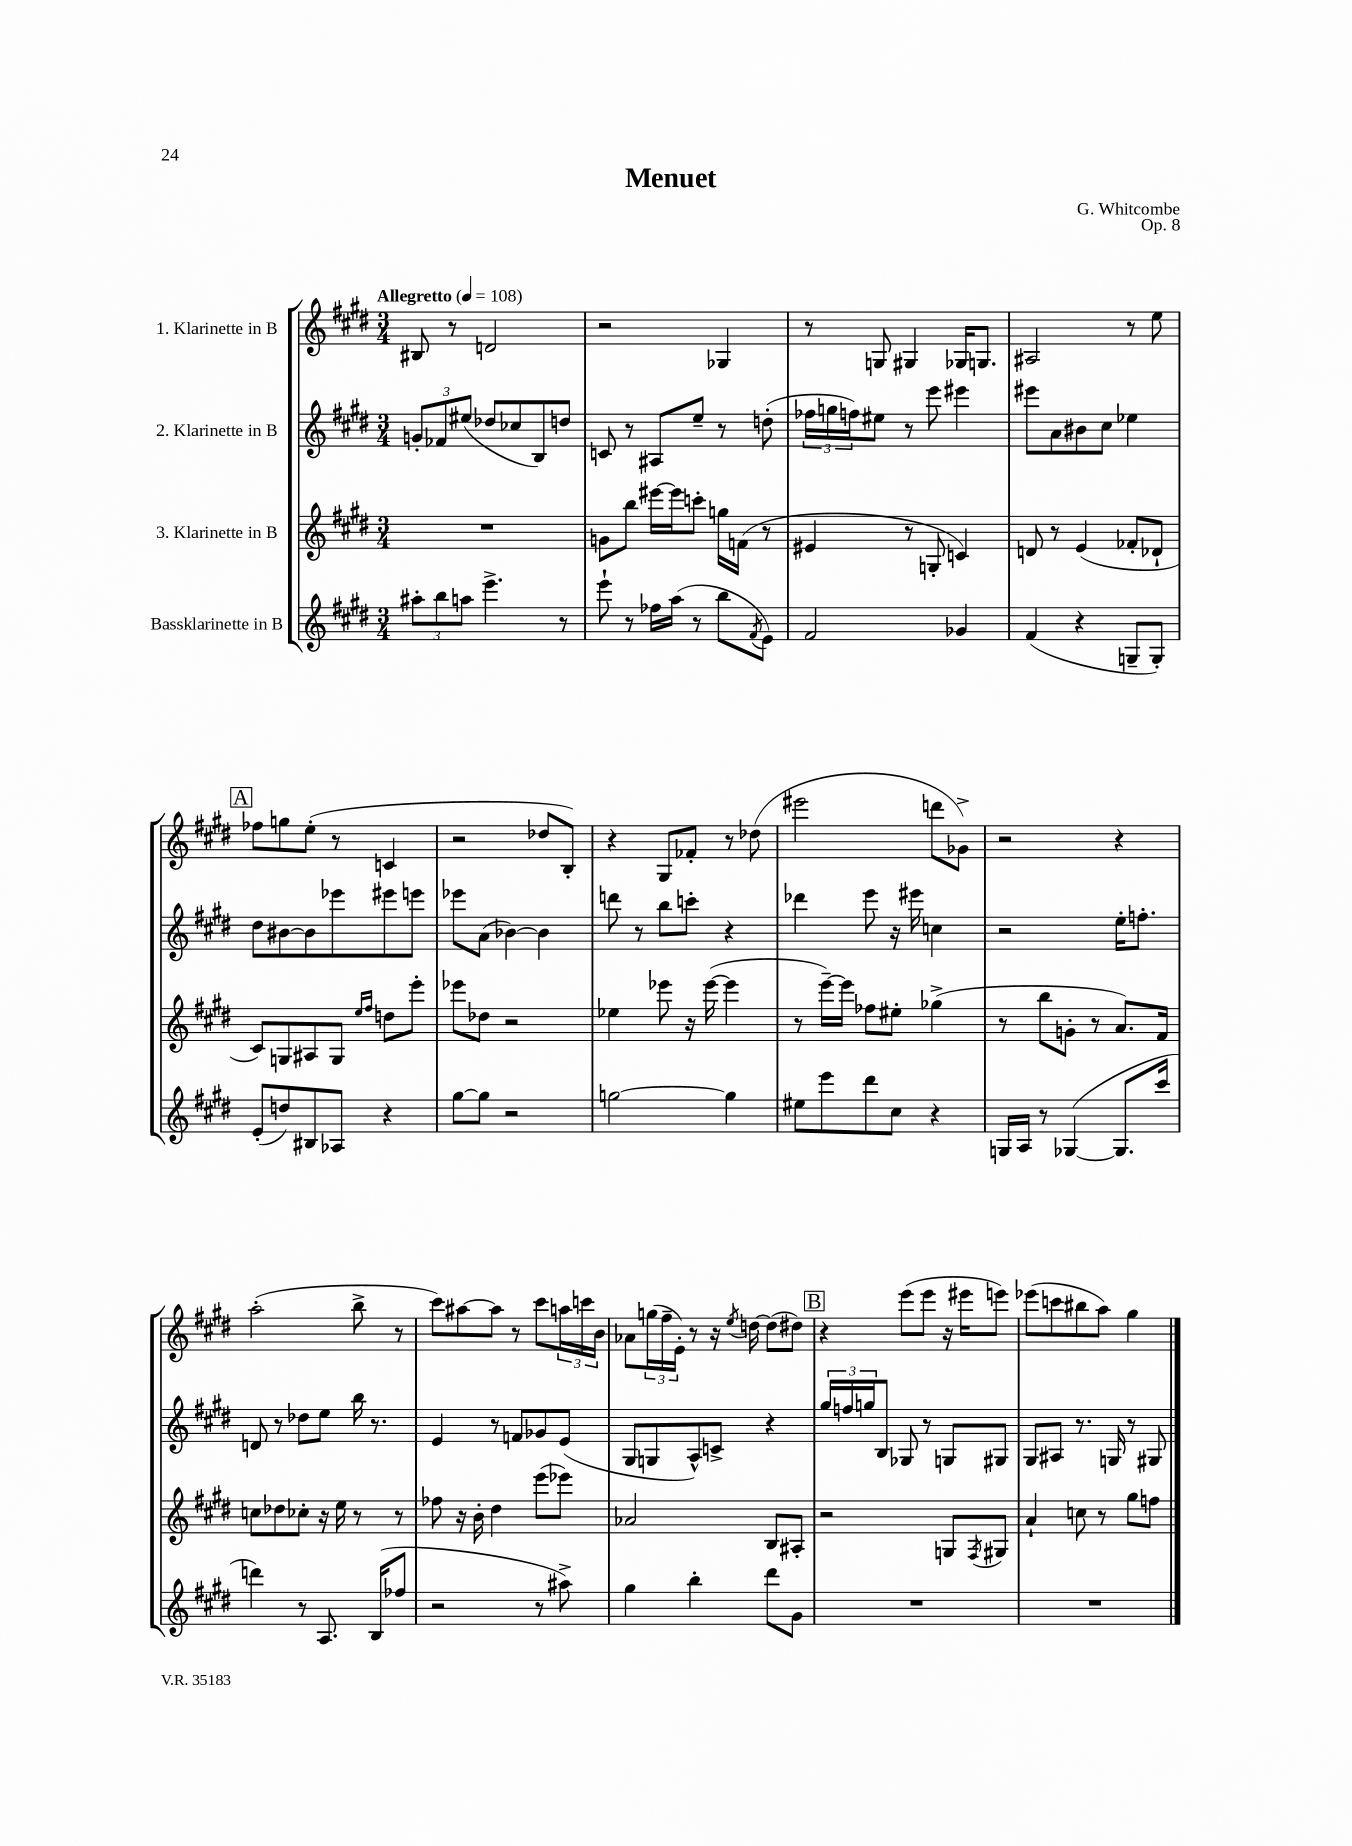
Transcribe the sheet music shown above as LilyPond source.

\header { title = "Menuet" composer = "G. Whitcombe" opus = "Op. 8" }
<<
\new StaffGroup <<
\new Staff = "s0" \with { instrumentName = "1. Klarinette in B" } {
    \clef treble \key e \major \numericTimeSignature \time 3/4 \tempo "Allegretto" 4 = 108
    bis8 r8 d'2 |
    r2 ges4 |
    r8 g8 gis4 ges16 g8. |
    ais2 r8 e''8 |
    \mark \markup { \box "A" } fes''8 g''8 e''8-.( r8 c'4 |
    r2 des''8 b8-.) |
    r4 gis8 fes'8-. r8 des''8( |
    eis'''2 d'''8 ges'8->) |
    r2 r4 |
    a''2-.( b''8-> r8 |
    cis'''8) ais''8~ ais''8 r8 cis'''8 \tuplet 3/2 { a''16 c'''16 b'16 } |
    aes'8 \tuplet 3/2 { g''16( fis''16-- e'16-.) } r8 r16 \acciaccatura { e''8 } d''16~ d''8( dis''8) |
    \mark \markup { \box "B" } r4 e'''8( e'''8 r16 eis'''16 e'''8) |
    ees'''8( c'''8 bis''8 a''8) gis''4 \bar "|." |
}
\new Staff = "s1" \with { instrumentName = "2. Klarinette in B" } {
    \clef treble \key e \major \numericTimeSignature \time 3/4
    \tuplet 3/2 { g'8-. fes'8 eis''8( } des''8 ces''8 b8) d''8 |
    c'8 r8 ais8 e''8-- r8 d''8-.( |
    \tuplet 3/2 { fes''16 g''16 f''16) } eis''8 r8 e'''8 eis'''4 |
    eis'''8 a'8 bis'8 cis''8 ees''4 |
    \mark \markup { \box "A" } dis''8 bis'8~ bis'8 ees'''8 eis'''8 e'''8 |
    ees'''8 a'8( bes'4~) bes'4 |
    d'''8 r8 b''8 c'''8-. r4 |
    des'''4 e'''8 r16 eis'''16 c''4 |
    r2 e''16-. f''8.-. |
    d'8 r8 des''8 e''8 b''16 r8. |
    e'4 r8 f'8 ges'8 e'8( |
    gis8 g8 a8-^) c'8-> r4 |
    \mark \markup { \box "B" } \tuplet 3/2 { gis''16 f''16 g''16 } b8 ges8 r8 g8 gis8 |
    gis8 ais8 r8. g16 r8 gis8 \bar "|." |
}
\new Staff = "s2" \with { instrumentName = "3. Klarinette in B" } {
    \clef treble \key e \major \numericTimeSignature \time 3/4
    R2. |
    g'8 b''8 eis'''16~ eis'''16 c'''8-. g''16 f'16( r8 |
    eis'4 r8 g8-. c'4) |
    d'8 r8 e'4( fes'8-. des'8-! |
    \mark \markup { \box "A" } cis'8) g8 ais8 g8 \grace { e''16 fis''16 } d''8 e'''8-. |
    ees'''8 des''8 r2 |
    ees''4 ees'''8 r16 ees'''16~( ees'''4 |
    r8 e'''16~--) e'''16 fes''8 eis''8-. ges''4->( |
    r8 b''8 g'8-. r8 a'8.) fis'16 |
    c''8 des''8 ces''8-. r16 e''16 r8 r8 |
    fes''8 r16 b'16-. dis''4 e'''8( ees'''8) |
    aes'2 b8 ais8-. |
    \mark \markup { \box "B" } r2 g8 \acciaccatura { fis8 } gis8 |
    a'4-! c''8 r8 gis''8 f''8 \bar "|." |
}
\new Staff = "s3" \with { instrumentName = "Bassklarinette in B" } {
    \clef treble \key e \major \numericTimeSignature \time 3/4
    \tuplet 3/2 { ais''8-. b''8 a''8 } e'''4.-> r8 |
    e'''8-! r8 fes''16 a''16( r8 b''8 \acciaccatura { fis'8 } e'8) |
    fis'2 ges'4 |
    fis'4( r4 g8-- g8-.) |
    \mark \markup { \box "A" } e'8-.( d''8) bis8 aes8 r4 |
    gis''8~ gis''8 r2 |
    g''2~ g''4 |
    eis''8 e'''8 dis'''8 cis''8 r4 |
    g16 a16 r8 ges4~( ges8. cis'''16 |
    d'''4) r8 a8. b16( fes''8 |
    r2 r8 ais''8->) |
    gis''4 b''4-. dis'''8 gis'8 |
    \mark \markup { \box "B" } R2. |
    R2. \bar "|." |
}
>>
>>
\layout { \context { \Score \remove "Bar_number_engraver" } }
